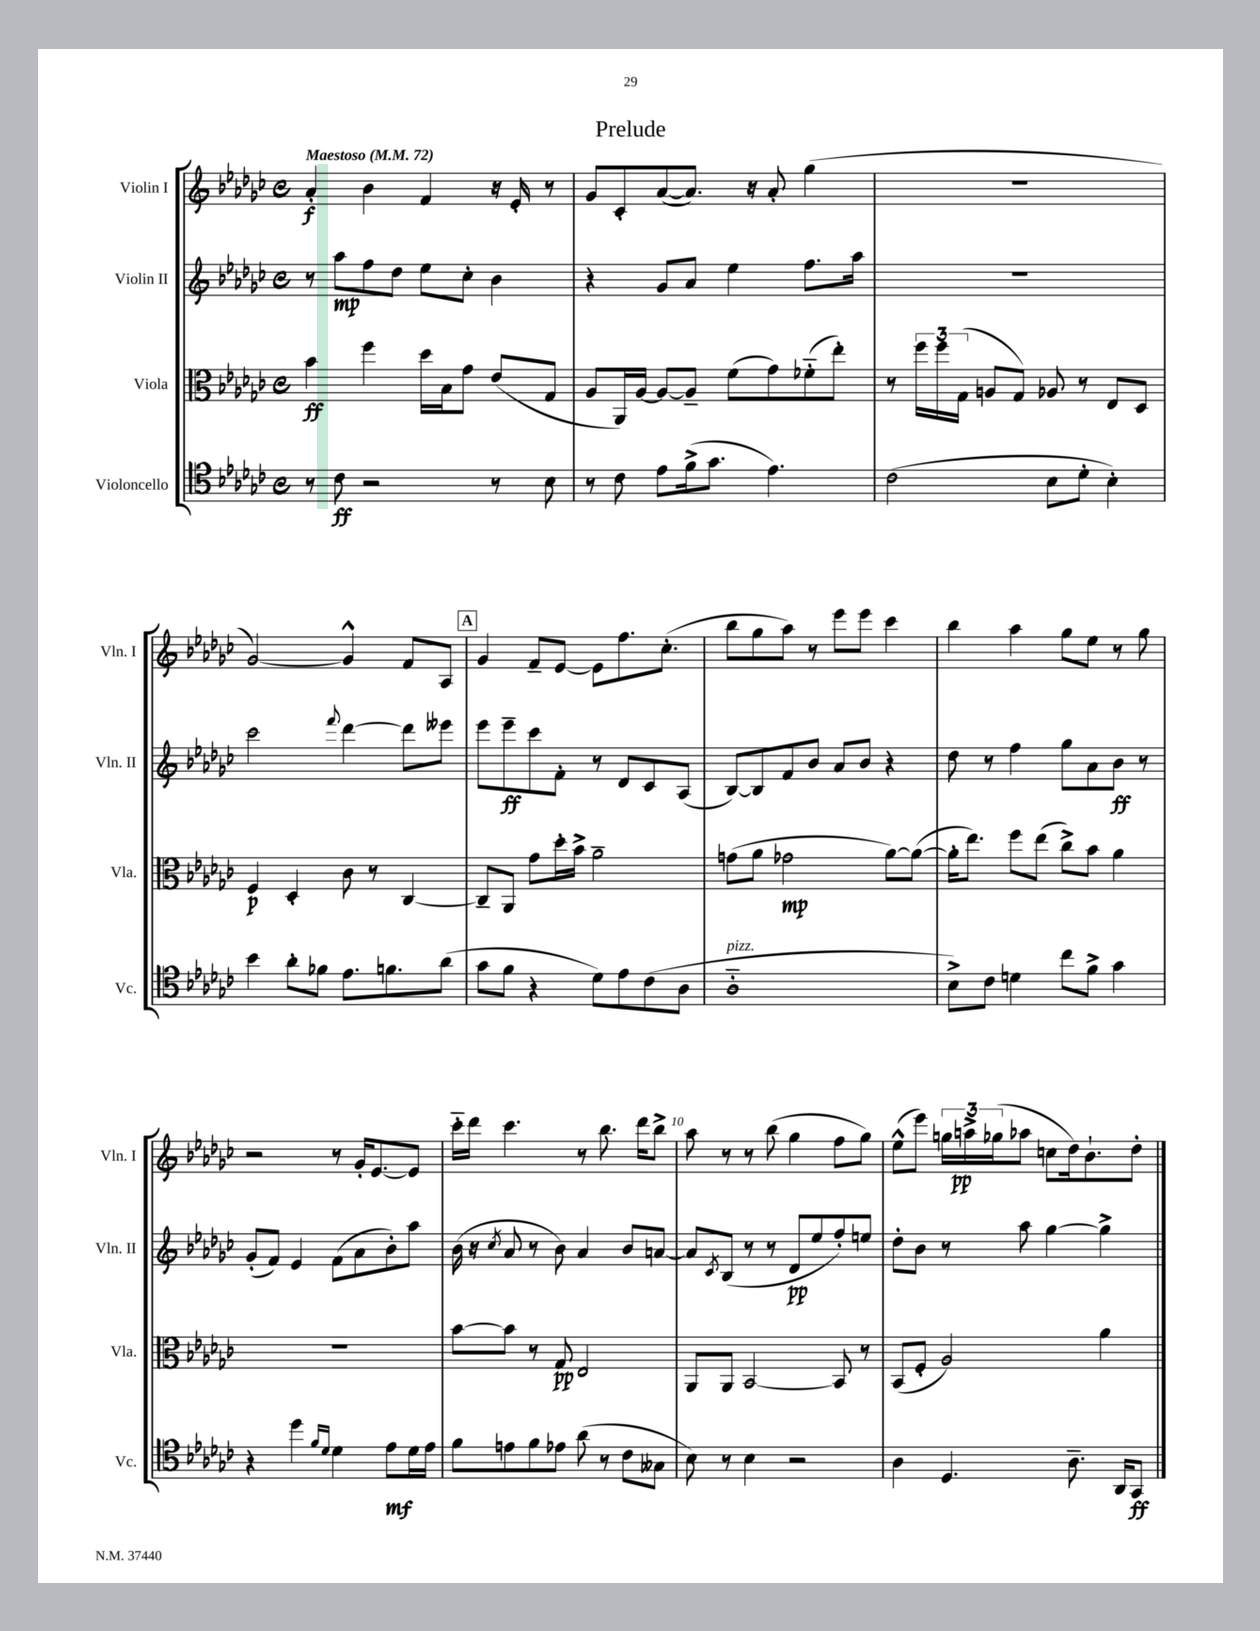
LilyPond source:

\header { title = "Prelude" }
<<
\new StaffGroup <<
\new Staff = "s0" \with { instrumentName = "Violin I" shortInstrumentName = "Vln. I" } {
    \clef treble \key ges \major \defaultTimeSignature \time 4/4 \tempo "Maestoso" 4 = 72
    aes'4-.\f bes'4 f'4 r16 ees'16-. r8 |
    ges'8 ces'8-. aes'8~( aes'8.) r16 aes'8-. ges''4( |
    R1 |
    ges'2~) ges'4-^ f'8 aes8 |
    \mark \markup { \box "A" } ges'4 f'8-- ees'8~ ees'8 f''8. ces''8.-.( |
    bes''8 ges''8 aes''8) r8 ees'''8 ees'''8 ces'''4 |
    bes''4 aes''4 ges''8 ees''8 r8 ges''8 |
    r2 r8 ges'16-. ees'8.~ ees'8 |
    ces'''16-_ des'''16 ces'''4. r8 bes''8. des'''16 bes''8-> |
    aes''8 r8 r8 bes''8( ges''4 f''8 ges''8) |
    ees''8-^( ees'''8) \tuplet 3/2 { g''16 a''16->\pp ges''16( } aes''8 c''8 des''16) bes'8.-! des''8-. \bar "|." |
}
\new Staff = "s1" \with { instrumentName = "Violin II" shortInstrumentName = "Vln. II" } {
    \clef treble \key ges \major \defaultTimeSignature \time 4/4
    r8 aes''8\mp f''8 des''8 ees''8 ces''8-. bes'4 |
    r4 ges'8 aes'8 ees''4 f''8. aes''16 |
    R1 |
    ces'''2 \appoggiatura { f'''8 } des'''4~ des'''8 eeses'''8 |
    \mark \markup { \box "A" } ees'''8 ees'''8--\ff ces'''8 f'8-. r8 des'8 ces'8 aes8( |
    bes8~) bes8 f'8 bes'8 aes'8 bes'8 r4 |
    des''8 r8 f''4 ges''8 aes'8 bes'8\ff r8 |
    ges'8-.( f'8) ees'4 f'8( aes'8 bes'8-.) aes''8 |
    bes'16( r16 \acciaccatura { ces''8 } aes'8 r8 bes'8) aes'4 bes'8 a'8~ |
    a'8 \acciaccatura { ces'8 } bes8( r8 r8 des'8\pp ees''8 f''8-.) e''8 |
    des''8-. bes'8 r8 aes''8 ges''4~ ges''4-> \bar "|." |
}
\new Staff = "s2" \with { instrumentName = "Viola" shortInstrumentName = "Vla." } {
    \clef alto \key ges \major \defaultTimeSignature \time 4/4
    bes'4\ff f''4 des''16 bes16 ges'8 ees'8( ges8 |
    aes8 aes,16) aes16~ aes8~ aes8-- f'8( ges'8) fes'8-_( ees''8-.) |
    r8 \tuplet 3/2 { f''16 f''16 ges16( } a8 ges8) aes8 r8 ees8 des8 |
    f4\p des4-. ces'8 r8 ces4~ |
    \mark \markup { \box "A" } ces8-- aes,8 ges'8 des''16-. bes'16-> aes'2-- |
    g'8( aes'8 ges'2\mp aes'8~) aes'8~( |
    aes'16-. ees''8.) f''8 ees''8( ces''8->) bes'8 aes'4 |
    R1 |
    bes'8~ bes'8 r8 ges8\pp ees2 |
    aes,8 aes,8 bes,2~ bes,8 r8 |
    bes,8( f8-. aes2) aes'4 \bar "|." |
}
\new Staff = "s3" \with { instrumentName = "Violoncello" shortInstrumentName = "Vc." } {
    \clef tenor \key ges \major \defaultTimeSignature \time 4/4
    r8 ces'8\ff r2 r8 bes8 |
    r8 ces'8 ees'8 f'16->( ges'8. ees'4.) |
    ces'2( bes8 des'8-. bes4-.) |
    bes'4 aes'8-. fes'8 ees'8. f'8. aes'8( |
    \mark \markup { \box "A" } ges'8 f'8 r4 des'8) ees'8 ces'8( aes8 |
    aes1-_^\markup { \italic "pizz." } |
    bes8->) ces'8 d'4 ces''8 f'8-> ges'4 |
    r4 des''4 \grace { f'16 des'16 } des'4 ees'8\mf des'16 ees'16 |
    f'8 e'8 f'8 ees'8 aes'8( r8 ces'8 geses8 |
    bes8) r8 bes4 r2 |
    aes4 des4. aes8.-- aes,16 ges,8\ff \bar "|." |
}
>>
>>
\layout { \context { \Score \override BarNumber.break-visibility = ##(#f #t #t) barNumberVisibility = #(every-nth-bar-number-visible 5) } }
